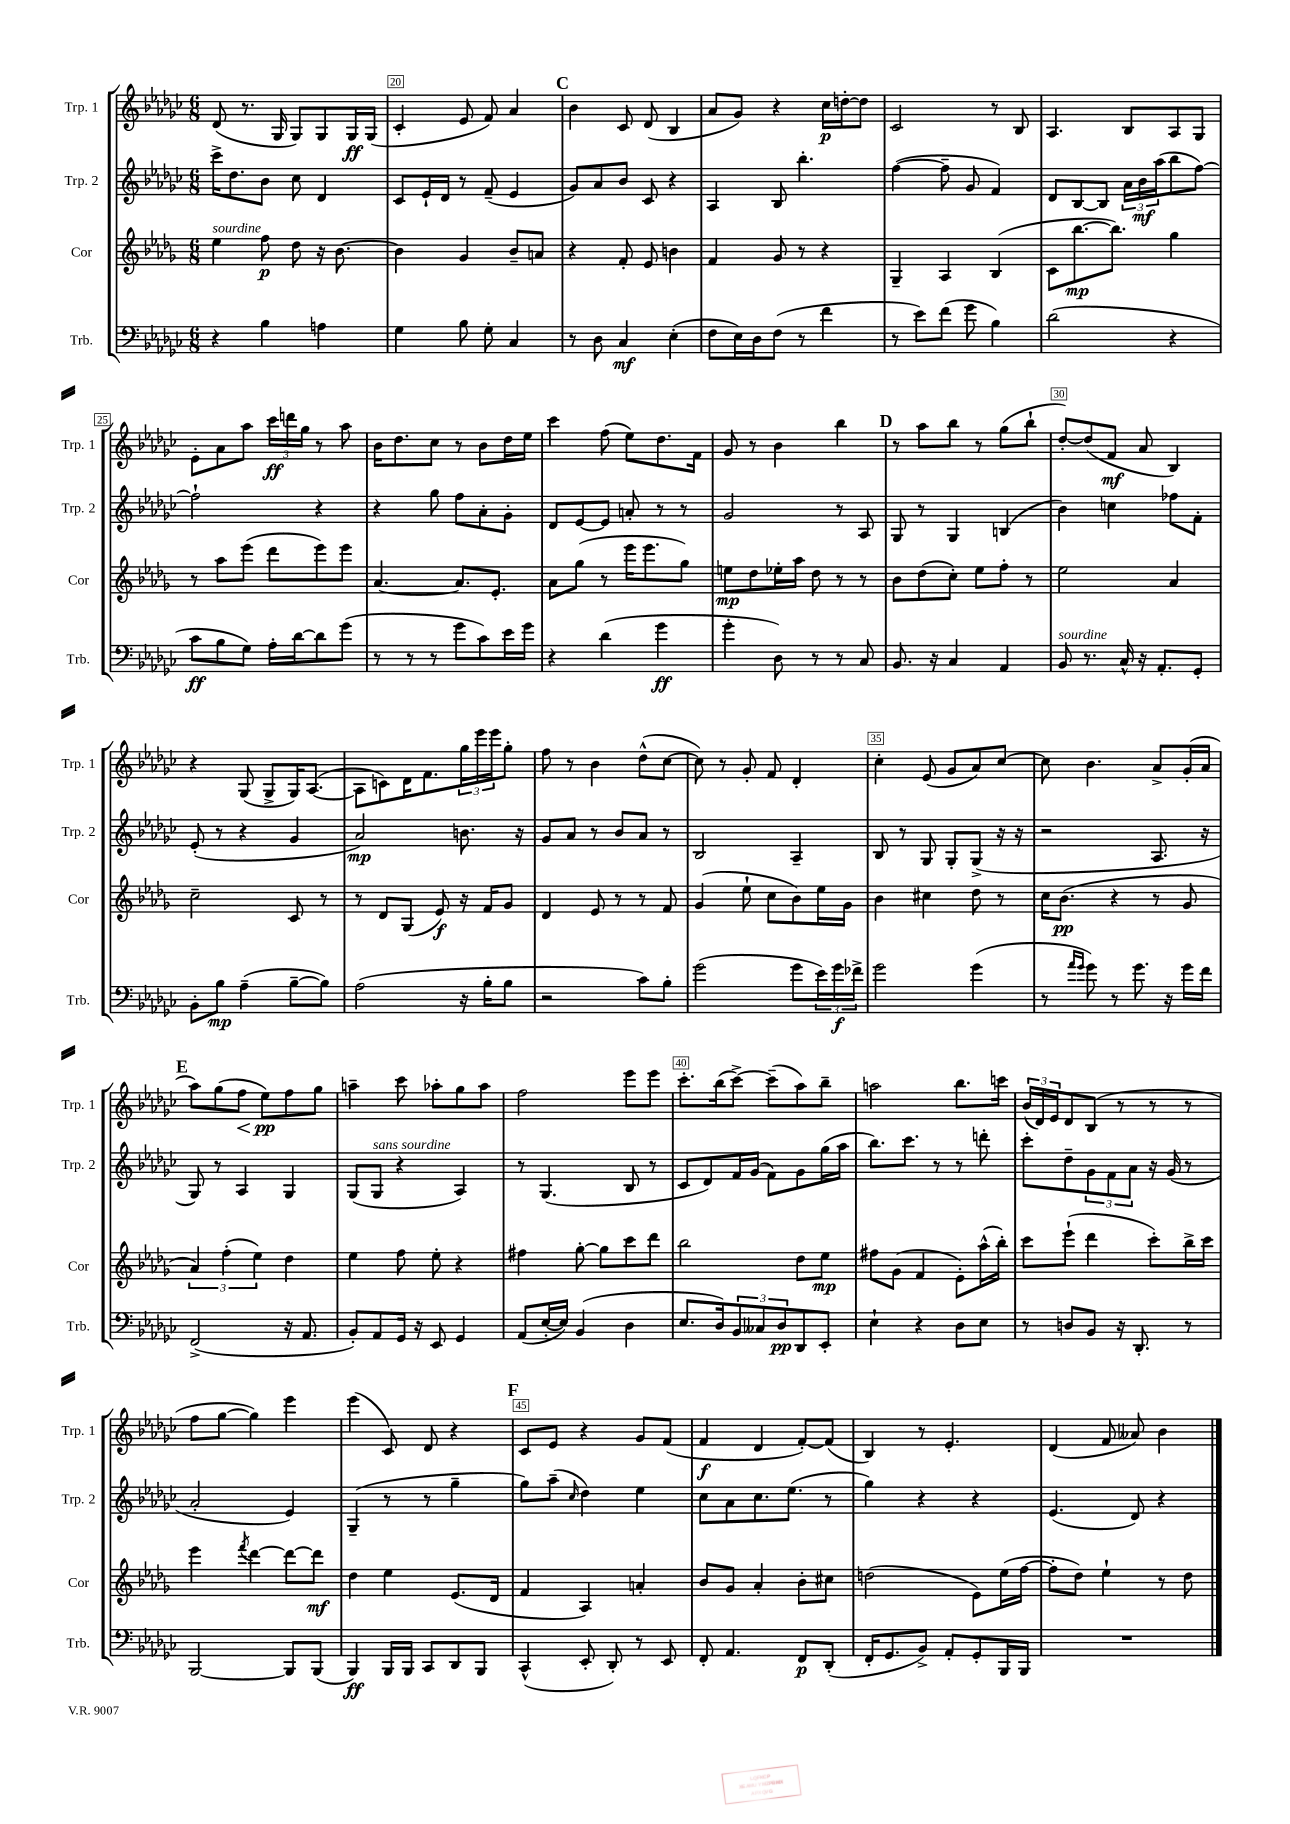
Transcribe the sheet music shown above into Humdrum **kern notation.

**kern	**dynam	**kern	**dynam	**kern	**dynam	**kern	**dynam
*part4	*part4	*part3	*part3	*part2	*part2	*part1	*part1
*staff4	*staff4	*staff3	*staff3	*staff2	*staff2	*staff1	*staff1
*I"Trb.	*	*I"Cor	*	*I"Trp. 2	*	*I"Trp. 1	*
*I'Trb.	*	*I'Cor	*	*I'Trp. 2	*	*I'Trp. 1	*
*clefF4	*	*clefG2	*	*clefG2	*	*clefG2	*
*k[b-e-a-d-g-c-]	*	*k[b-e-a-d-g-]	*	*k[b-e-a-d-g-c-]	*	*k[b-e-a-d-g-c-]	*
*M6/8	*	*M6/8	*	*M6/8	*	*M6/8	*
=19	=19	=19	=19	=19	=19	=19	=19
!	!	!LO:TX:a:i:t=sourdine	!	!	!	!	!
4r	.	4ee-\	.	16ccc-^\KL	.	(8d-/	.
.	.	.	.	8.dd-\	.	.	.
.	.	.	.	.	.	8.r	.
4B-\	.	8ff\	p	8b-\J	.	.	.
.	.	.	.	.	.	16G-/	.
.	.	8dd-\	.	8cc-\	.	8G-/L)	.
4An\	.	16r	.	4d-/	.	8G-/	.
.	.	[8.b-\	.	.	.	.	.
.	.	.	.	.	.	16G-/L	ff
.	.	.	.	.	.	(16G-/JJ	.
=20	=20	=20	=20	=20	=20	=20	=20
4G-\	.	4b-\]	.	8c-/L	.	4c-'/	.
.	.	.	.	16e-`/L	.	.	.
.	.	.	.	16d-/JJ	.	.	.
8B-\	.	4g-/	.	8r	.	8e-/	.
8G-'\	.	.	.	(8f~/	.	8f/)	.
4C-/	.	8b-~/L	.	4e-/	.	4a-/	.
.	.	8an/J	.	.	.	.	.
!!LO:REH:place=s1:t=C
=21	=21	=21	=21	=21	=21	=21	=21
8r	.	4r	.	8g-/L)	.	4b-\	.
8D-\	.	.	.	8a-/	.	.	.
4C-/	mf	8f'/	.	8b-/J	.	8c-/	.
.	.	8e-/	.	8c-/	.	(8d-/	.
(4E-'\	.	4bn\	.	4r	.	4B-/	.
=22	=22	=22	=22	=22	=22	=22	=22
8F\L	.	4f/	.	4A-/	.	8a-/L	.
16E-\L)	.	.	.	.	.	8g-/J)	.
16D-\J	.	.	.	.	.	.	.
(8F\J	.	8g-/	.	8B-/	.	4r	.
8r	.	8r	.	4.bb-'\	.	.	.
4f\	.	4r	.	.	.	16cc-\LL	p
.	.	.	.	.	.	[16ddn'\J	.
.	.	.	.	.	.	8dd\J]	.
=23	=23	=23	=23	=23	=23	=23	=23
8r	.	4G-~/	.	([4ff\	.	2c-/	.
8e-\L)	.	.	.	.	.	.	.
(8f\J	.	4A-/	.	8ff~\]	.	.	.
8g-\	.	.	.	8g-/	.	.	.
4B-\)	.	(4B-/	.	4f/)	.	8r	.
.	.	.	.	.	.	8B-/	.
=24	=24	=24	=24	=24	=24	=24	=24
(2d-\	.	8c\L	.	8d-/L	.	4.A-/	.
.	.	[8.bb-\	mp	[8B-/	.	.	.
.	.	.	.	8B-/J]	.	.	.
.	.	8.bb-\J])	.	.	.	.	.
.	.	.	.	24a-\LL	.	8B-/L	.
.	.	.	.	24b-\	mf	.	.
.	.	.	.	(24aa-\J	.	.	.
4r	.	4gg-\	.	8bb-\	.	8A-/	.
.	.	.	.	[8ff\J)	.	8G-/J	.
!!LO:LB:g=z
=25	=25	=25	=25	=25	=25	=25	=25
8c-\L	ff	8r	.	2ff`\]	.	8e-'\L	.
8B-\	.	8aa-\L	.	.	.	8a-\	.
8G-\J)	.	(8eee-\J	.	.	.	8aa-\J	.
16A-'\LL	.	8ddd-\L	.	.	.	24ccc-\LL	ff
.	.	.	.	.	.	24dddn\	.
[16d-\J	.	.	.	.	.	.	.
.	.	.	.	.	.	24gg-\JJ	.
8d-\]	.	8eee-\)	.	4r	.	8r	.
(8g-\J	.	8eee-\J	.	.	.	8aa-\	.
=26	=26	=26	=26	=26	=26	=26	=26
8r	.	[4.a-/	.	4r	.	16b-\KL	.
.	.	.	.	.	.	8.dd-\	.
8r	.	.	.	.	.	.	.
8r	.	.	.	8gg-\	.	8cc-\J	.
8g-\L	.	8.a-/L]	.	8ff\L	.	8r	.
8c-\)	.	.	.	8a-'\	.	8b-\L	.
.	.	8.e-'/J	.	.	.	.	.
16e-\L	.	.	.	8g-'\J	.	16dd-\L	.
16g-\JJ	.	.	.	.	.	16ee-\JJ	.
=27	=27	=27	=27	=27	=27	=27	=27
4r	.	8a-\L	.	8d-/L	.	4ccc-\	.
.	.	(8gg-\J	.	[8e-/	.	.	.
(4d-\	.	8r	.	8e-/J]	.	(8ff\	.
.	.	16eee-\KL	.	8an'/	.	8ee-\L)	.
.	.	8.eee-\	.	.	.	.	.
4g-\	ff	.	.	8r	.	8.dd-\	.
.	.	8gg-\J)	.	8r	.	.	.
.	.	.	.	.	.	16f\Jk	.
=28	=28	=28	=28	=28	=28	=28	=28
4g-'\	.	8een\L	mp	2g-/	.	8g-/	.
.	.	8dd-\	.	.	.	8r	.
8D-\)	.	16ee-X'\L	.	.	.	4b-\	.
.	.	16aa-\JJ	.	.	.	.	.
8r	.	8dd-\	.	.	.	.	.
8r	.	8r	.	8r	.	4bb-\	.
8C-/	.	8r	.	8A-/	.	.	.
!!LO:REH:place=s1:t=D
=29	=29	=29	=29	=29	=29	=29	=29
8.BB-/	.	8b-\L	.	8G-/	.	8r	.
.	.	(8dd-\	.	8r	.	8aa-\L	.
16r	.	.	.	.	.	.	.
4C-/	.	8cc'\J)	.	4G-/	.	8bb-\J	.
.	.	8ee-\L	.	.	.	8r	.
4AA-/	.	8ff'\J	.	(4Bn/	.	(8gg-\L	.
.	.	8r	.	.	.	8bb-`\J	.
=30	=30	=30	=30	=30	=30	=30	=30
!LO:TX:a:i:t=sourdine	!	!	!	!	!	!	!
8BB-/	.	2ee-\	.	4b-\)	.	[8dd-'/L)	.
8.r	.	.	.	.	.	(8dd-/]	.
.	.	.	.	4ccn\	.	8f/J	mf
16C-^^/	.	.	.	.	.	.	.
16r	.	.	.	.	.	8a-/	.
8.AA-'/L	.	.	.	.	.	.	.
.	.	4a-/	.	8ff-X\L	.	4B-/)	.
8GG-'/J	.	.	.	8f'\J	.	.	.
!!LO:LB:g=z
=31	=31	=31	=31	=31	=31	=31	=31
8BB-'\L	.	2cc~\	.	(8e-'/	.	4r	.
8B-\J	mp	.	.	8r	.	.	.
(4A-~\	.	.	.	4r	.	(8G-/	.
.	.	.	.	.	.	8G-^/L	.
[8B-~\L	.	8c/	.	4g-/	.	16G-/K)	.
.	.	.	.	.	.	([8.A-/J	.
8B-\J])	.	8r	.	.	.	.	.
=32	=32	=32	=32	=32	=32	=32	=32
(2A-\	.	8r	.	2a-/)	mp	8A-\L]	.
.	.	8d-/L	.	.	.	8cn\)	.
.	.	(8G-/J	.	.	.	16d-\K	.
.	.	.	.	.	.	8.f\	.
.	.	8e-/)	f	.	.	.	.
16r	.	16r	.	8.bn\	.	24gg-\L	.
.	.	.	.	.	.	24eee-\	.
16B-'\KL	.	16f/KL	.	.	.	.	.
.	.	.	.	.	.	24eee-\J	.
8B-\J	.	8g-/J	.	.	.	8gg-'\J	.
.	.	.	.	16r	.	.	.
=33	=33	=33	=33	=33	=33	=33	=33
2r	.	4d-/	.	8g-/L	.	8ff\	.
.	.	.	.	8a-/J	.	8r	.
.	.	8e-/	.	8r	.	4b-\	.
.	.	8r	.	8b-/L	.	.	.
8c-\L)	.	8r	.	8a-/J	.	(8dd-^^\L	.
8B-'\J	.	8f/	.	8r	.	[8cc-\J	.
=34	=34	=34	=34	=34	=34	=34	=34
(2g-\	.	(4g-/	.	2B-/	.	8cc-\])	.
.	.	.	.	.	.	8r	.
.	.	8ee-`\	.	.	.	8g-'/	.
.	.	8cc\L	.	.	.	8f/	.
8g-\L	.	8b-\)	.	4A-~/	.	4d-'/	.
24e-\L)	.	16ee-\L	.	.	.	.	.
24g-\	f	.	.	.	.	.	.
.	.	16g-\JJ	.	.	.	.	.
24f-X^\JJ	.	.	.	.	.	.	.
=35	=35	=35	=35	=35	=35	=35	=35
2g-\	.	4b-\	.	8B-/	.	4cc-'\	.
.	.	.	.	8r	.	.	.
.	.	4cc#X\	.	8G-/	.	(8e-/	.
.	.	.	.	8G-'/L	.	8g-/L	.
(4g-\	.	8dd-\	.	(8G-^/J	.	8a-/)	.
.	.	8r	.	16r	.	[8cc-/J	.
.	.	.	.	16r	.	.	.
=36	=36	=36	=36	=36	=36	=36	=36
8r	.	16cc\KL	.	2r	.	8cc-\]	.
.	.	(8.b-\J	pp	.	.	.	.
16qqa-/LL	.	.	.	.	.	.	.
16qqg-/JJ	.	.	.	.	.	.	.
8g-\)	.	.	.	.	.	4.b-\	.
8r	.	4r	.	.	.	.	.
8.g-\	.	.	.	.	.	.	.
.	.	8r	.	8.A-/	.	8a-^/L	.
16r	.	.	.	.	.	.	.
16g-\LL	.	8g-/	.	.	.	(16g-'/L	.
16f\JJ	.	.	.	16r	.	16a-/JJ	.
!!LO:LB:g=z
!!LO:REH:place=s1:t=E
=37	=37	=37	=37	=37	=37	=37	=37
(2FF^/	.	6a-/)	.	8G-/)	.	8aa-\L)	.
.	.	.	.	8r	.	(8gg-\	.
.	.	(6ff'\	.	.	.	.	.
!	!	!	!	!	!	!	!LO:HP:b
.	.	.	.	4A-/	.	8ff\J	<
.	.	6ee-\)	.	.	.	.	.
.	.	.	.	.	.	8ee-\L)	pp
16r	.	4dd-\	.	4G-/	.	8ff\	[
8.AA-/	.	.	.	.	.	.	.
.	.	.	.	.	.	8gg-\J	.
=38	=38	=38	=38	=38	=38	=38	=38
8BB-'/L)	.	4ee-\	.	(8G-/L	.	4aan~\	.
!	!	!	!	!LO:TX:a:i:t=sans sourdine	!	!	!
8AA-/	.	.	.	8G-/J	.	.	.
16GG-/Jk	.	8ff\	.	4r	.	8ccc-\	.
16r	.	.	.	.	.	.	.
8EE-/	.	8ee-'\	.	.	.	8aa-X'\L	.
4GG-/	.	4r	.	4A-/)	.	8gg-\	.
.	.	.	.	.	.	8aa-\J	.
=39	=39	=39	=39	=39	=39	=39	=39
(8AA-/L	.	4ff#X\	.	8r	.	2ff\	.
[16E-'/L	.	.	.	(4.G-/	.	.	.
16E-/JJ])	.	.	.	.	.	.	.
(4BB-/	.	[8gg-'\	.	.	.	.	.
.	.	8gg-\L]	.	.	.	.	.
4D-\	.	8ccc\	.	8B-/	.	8eee-\L	.
.	.	8ddd-\J	.	8r	.	8eee-\J	.
=40	=40	=40	=40	=40	=40	=40	=40
8.E-/L	.	2bb-\	.	8c-/L	.	8.ccc-'\L	.
.	.	.	.	8d-/)	.	.	.
16D-/k)	.	.	.	.	.	(16bb-\k	.
12BB-/	.	.	.	16f/L	.	[8ccc-^\J)	.
.	.	.	.	(16g-/JJ	.	.	.
12C--X/	.	.	.	.	.	.	.
.	.	.	.	8f\L)	.	(8ccc-~\L]	.
12D-/	pp	.	.	.	.	.	.
8DD-/	.	8dd-\L	.	8g-\	.	8aa-\)	.
8EE-'/J	.	8ee-\J	mp	(16gg-\L	.	8bb-~\J	.
.	.	.	.	16aa-\JJ	.	.	.
=41	=41	=41	=41	=41	=41	=41	=41
4E-`\	.	8ff#X\L	.	8.bb-\L)	.	2aan\	.
.	.	(8g-\J	.	.	.	.	.
.	.	.	.	8.ccc-\J	.	.	.
4r	.	4f/	.	.	.	.	.
.	.	.	.	8r	.	.	.
8D-\L	.	8e-'\L)	.	8r	.	8.bb-\L	.
8E-\J	.	(16aa-^^\L	.	8dddn'\	.	.	.
.	.	16bb-'\JJ)	.	.	.	16cccn\Jk	.
=42	=42	=42	=42	=42	=42	=42	=42
8r	.	8ccc\L	.	8ccc-'\L	.	(24b-/LL	.
.	.	.	.	.	.	24d-/)	.
.	.	.	.	.	.	24e-/J	.
8Dn/L	.	(8eee-`\J	.	8dd-~\	.	8d-/	.
8BB-/J	.	4ddd-\	.	12g-\	.	(8B-/J	.
.	.	.	.	12f\	.	.	.
16r	.	.	.	.	.	8r	.
.	.	.	.	12a-\J	.	.	.
8.DD-'/	.	.	.	.	.	.	.
.	.	8ccc'\L)	.	16r	.	8r	.
.	.	.	.	(16g-/	.	.	.
8r	.	16bb-^\L	.	8r	.	8r	.
.	.	16ccc\JJ	.	.	.	.	.
!!LO:LB:g=z
=43	=43	=43	=43	=43	=43	=43	=43
[2BBB-/	.	4eee-\	.	2a-'/	.	8ff\L	.
.	.	.	.	.	.	[8gg-\J	.
.	.	8qfff/	.	.	.	.	.
.	.	[4ddd-\	.	.	.	4gg-\])	.
8BBB-/L]	.	8ddd-\L_	.	4e-/)	.	4eee-\	.
(8BBB-/J	.	8ddd-\J]	mf	.	.	.	.
=44	=44	=44	=44	=44	=44	=44	=44
4BBB-/)	ff	4dd-\	.	(4G-~/	.	(4eee-\	.
16BBB-/LL	.	4ee-\	.	8r	.	8c-/)	.
16BBB-/JJ	.	.	.	.	.	.	.
8CC-/L	.	.	.	8r	.	8d-/	.
8DD-/	.	(8.e-/L	.	4gg-~\	.	4r	.
8BBB-/J	.	.	.	.	.	.	.
.	.	16d-/Jk	.	.	.	.	.
!!LO:REH:place=s1:t=F
=45	=45	=45	=45	=45	=45	=45	=45
(4CC-^^/	.	4f/	.	8gg-\L)	.	8c-/L	.
.	.	.	.	(8aa-~\J	.	8e-/J	.
.	.	.	.	16qqcc-/	.	.	.
8EE-'/	.	4A-/)	.	4dd-\)	.	4r	.
8DD-'/)	.	.	.	.	.	.	.
8r	.	4an'/	.	4ee-\	.	8g-/L	.
8EE-/	.	.	.	.	.	(8f/J	.
=46	=46	=46	=46	=46	=46	=46	=46
8FF'/	.	8b-/L	.	8cc-\L	.	4f/	f
4.AA-/	.	8g-/J	.	8a-\	.	.	.
.	.	4a-'/	.	8.cc-\	.	4d-/	.
.	.	.	.	(8.ee-\J	.	.	.
8FF/L	p	8b-'\L	.	.	.	[8f'/L)	.
(8DD-'/J	.	8cc#X\J	.	8r	.	(8f/J]	.
=47	=47	=47	=47	=47	=47	=47	=47
16FF'/KL	.	(2ddn\	.	4gg-\)	.	4B-/)	.
8.GG-/	.	.	.	.	.	.	.
8BB-^/J)	.	.	.	4r	.	8r	.
8AA-'/L	.	.	.	.	.	4.e-'/	.
8GG-'/	.	8e-\L)	.	4r	.	.	.
16BBB-/L	.	(16ee-\L	.	.	.	.	.
16BBB-/JJ	.	[16ff\JJ	.	.	.	.	.
=48	=48	=48	=48	=48	=48	=48	=48
2.r	.	8ff'\L]	.	(4.e-/	.	(4d-/	.
.	.	8dd-\J)	.	.	.	.	.
.	.	4ee-`\	.	.	.	8f/	.
.	.	.	.	8d-/)	.	8a--X/)	.
.	.	8r	.	4r	.	4b-\	.
.	.	8dd-\	.	.	.	.	.
==	==	==	==	==	==	==	==
*-	*-	*-	*-	*-	*-	*-	*-
